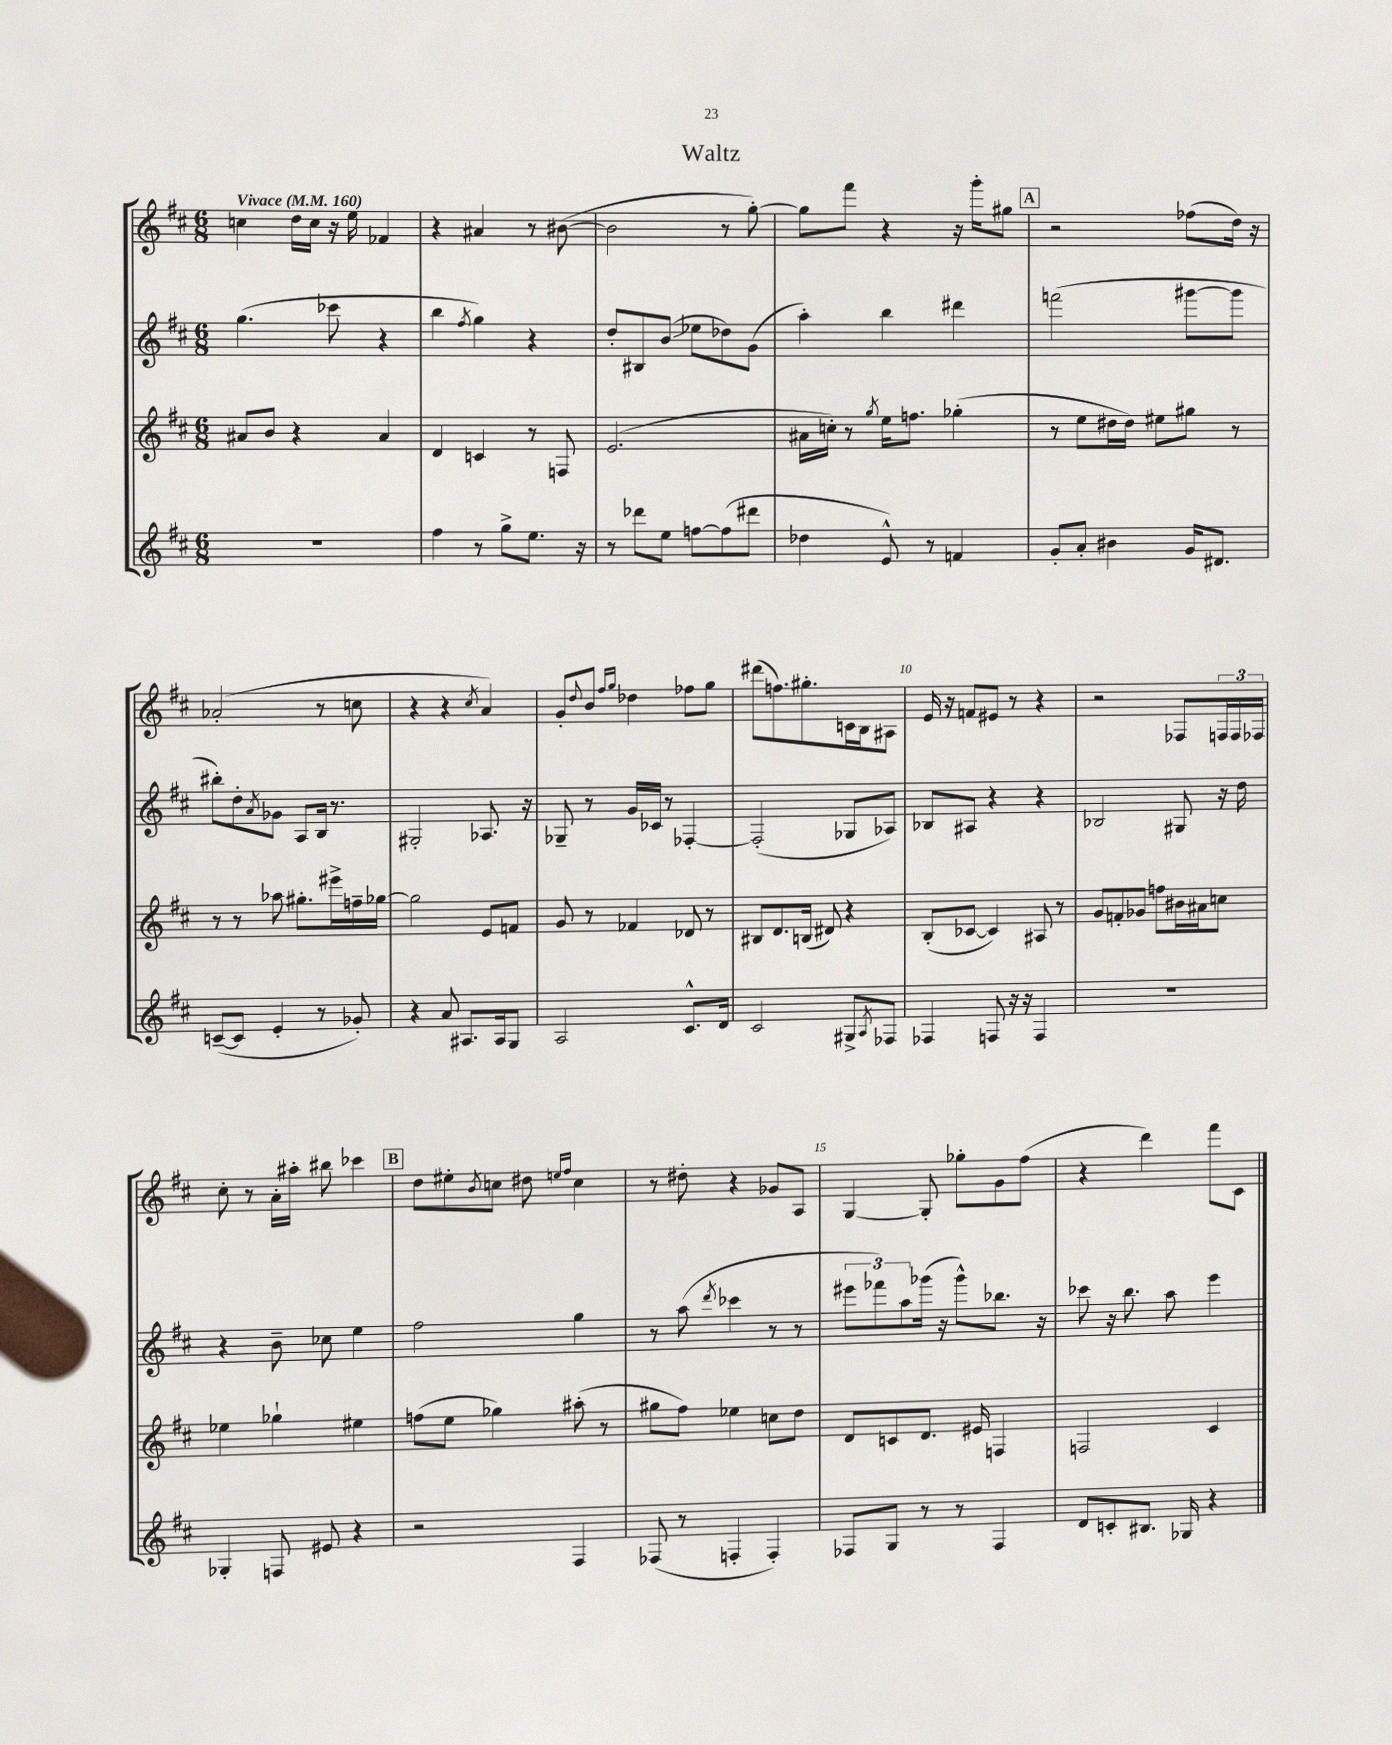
\header { title = "Waltz" }
<<
\new StaffGroup <<
\new Staff = "s0" {
    \clef treble \key d \major \numericTimeSignature \time 6/8 \tempo "Vivace" 4 = 160
    c''4 d''16 c''16 r16 e''16 fes'4 |
    r4 ais'4 r8 bis'8~( |
    bis'2 r8 g''8~-.) |
    g''8 fis'''8 r4 r16 g'''16-. gis''8 |
    \mark \markup { \box "A" } r2 fes''8( d''16) r16 |
    aes'2-.( r8 c''8 |
    r4 r4 \acciaccatura { cis''8 } a'4) |
    g'8-. \appoggiatura { d''8 } b'8 \grace { fis''16 g''16 } des''4 fes''8 g''8 |
    dis'''8( f''8.) gis''8.-. c'16 b16 ais8 |
    e'16 r16 f'8 eis'8 r8 r4 |
    r2 fes8 \tuplet 3/2 { f16 f16 fes16 } |
    cis''8-. r8 a'16-. ais''16-. bis''8 ces'''4 |
    \mark \markup { \box "B" } d''8 eis''8-. \acciaccatura { b'8 } c''8 dis''8 \grace { e''16 fis''16 } c''4 |
    r8 dis''8-. r4 ges'8 a8 |
    g4~ g8-. ges''8-. g'8 fis''8( |
    r4 d'''4) fis'''8 cis'8 \bar "|." |
}
\new Staff = "s1" {
    \clef treble \key d \major \numericTimeSignature \time 6/8
    g''4.( ces'''8 r4 |
    b''4 \acciaccatura { fis''8 } g''4) r4 |
    d''8-. bis8 b'8\glissando( ees''8 des''8) g'8( |
    a''4-.) b''4 dis'''4 |
    \mark \markup { \box "A" } f'''2( gis'''8~ gis'''8 |
    bis''8-.) d''8-. \acciaccatura { a'8 } ges'8 a8 b16 r8. |
    gis2-. aes8. r16 |
    ges8-- r8 g'16 ces'16 r8 fes4~-. |
    fes2-.( ges8 aes8) |
    bes8 ais8 r4 r4 |
    bes2 gis8 r16 d''16 |
    r4 b'8-- ces''8 e''4 |
    \mark \markup { \box "B" } fis''2 g''4 |
    r8 a''8( \acciaccatura { d'''8 } ces'''4 r8 r8 |
    \tuplet 3/2 { eis'''8 fes'''8) a''8 } ges'''16( r16 ges'''8-^) bes''8. r16 |
    ces'''8 r16 b''8. a''8 e'''4 \bar "|." |
}
\new Staff = "s2" {
    \clef treble \key d \major \numericTimeSignature \time 6/8
    ais'8 b'8 r4 ais'4 |
    d'4 c'4 r8 f8 |
    e'2.( |
    ais'16 c''16-.) r8 \acciaccatura { g''8 } e''16 f''8. ges''4-.( |
    \mark \markup { \box "A" } r8 e''8 dis''16 dis''16) eis''8 gis''8 r8 |
    r8 r8 aes''8 gis''8.-. eis'''16-> f''16-- ges''16~ |
    ges''2 e'8 f'8 |
    g'8 r8 fes'4 des'8 r8 |
    bis8 d'8. b16( dis'8) r4 |
    b8-.( ces'8~ ces'4) ais8 r8 |
    g'8 f'8-. ges'8 f''8 bis'16 ais'16 c''8 |
    ees''4 ges''4-! eis''4 |
    \mark \markup { \box "B" } f''8( e''8 ges''4) ais''8-.( r8 |
    gis''8 fis''8) ees''4 c''8 d''8 |
    d'8 c'8 d'8. eis'16 f4 |
    f2 cis'4 \bar "|." |
}
\new Staff = "s3" {
    \clef treble \key d \major \numericTimeSignature \time 6/8
    R2. |
    fis''4 r8 g''8-> e''8. r16 |
    r8 des'''8 e''8 f''8~ f''8( dis'''8 |
    des''4 e'8-^) r8 f'4 |
    \mark \markup { \box "A" } g'8-. a'8-. bis'4 g'16 dis'8. |
    c'8~--( c'8 e'4-. r8 ges'8-.) |
    r4 a'8 ais8. ais16 g8 |
    a2 cis'8.-^ d'16 |
    cis'2 gis8-> \acciaccatura { a8 } fes8 |
    fes4 f8 r16 r16 f4 |
    R2. |
    ges4-. f8 eis'8 r4 |
    \mark \markup { \box "B" } r2 fis4 |
    fes8( r8 f4-. f4-.) |
    fes8 g8 r8 r8 fes4 |
    d'8 c'8-. bis8. ges16 r4 \bar "|." |
}
>>
>>
\layout { \context { \Score \override BarNumber.break-visibility = ##(#f #t #t) barNumberVisibility = #(every-nth-bar-number-visible 5) } }
